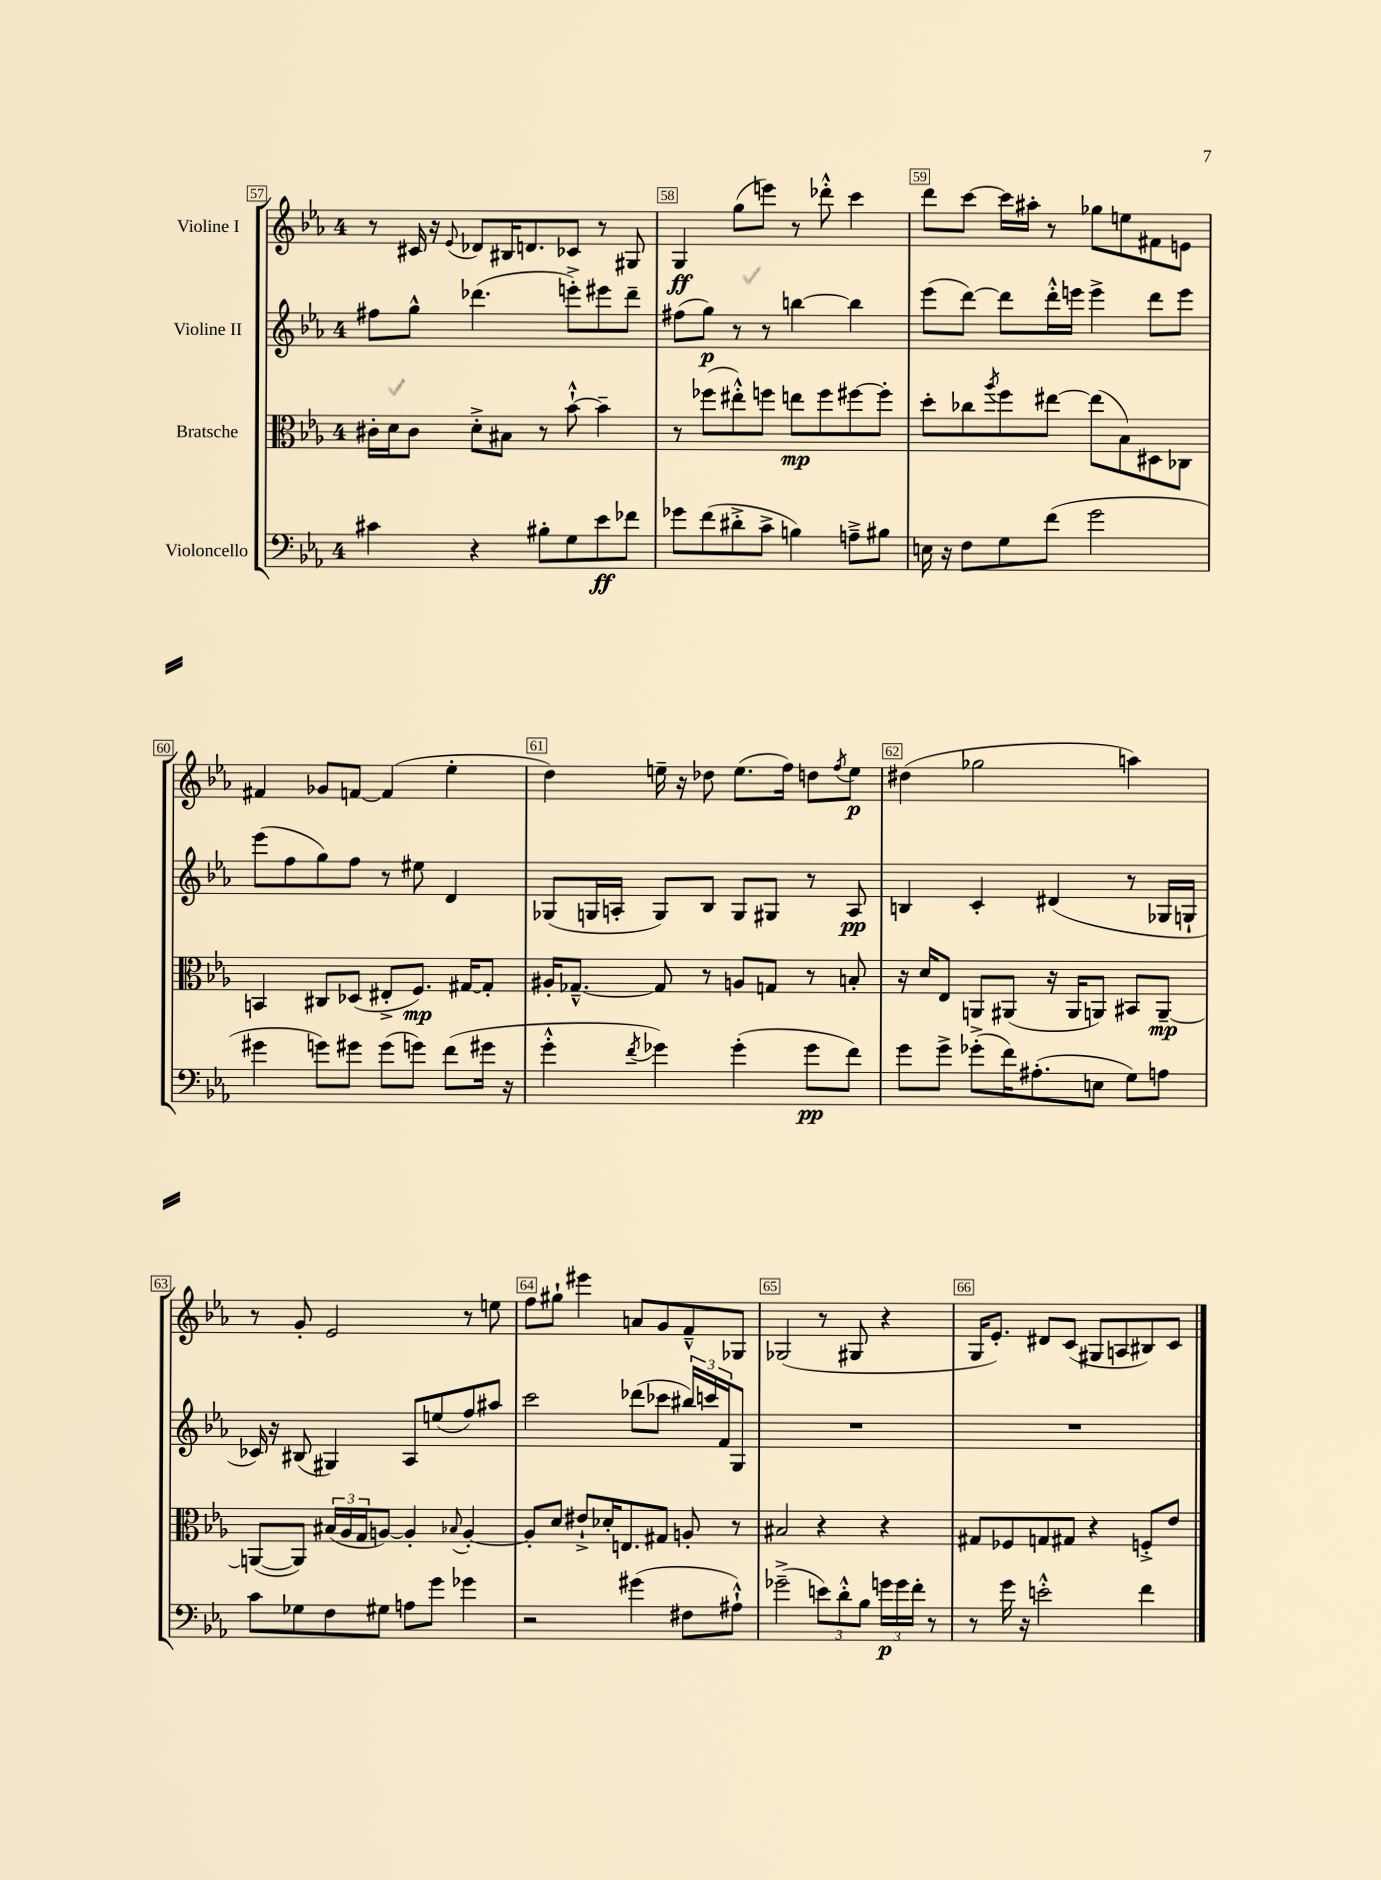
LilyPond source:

<<
\new StaffGroup <<
\new Staff = "s0" \with { instrumentName = "Violine I" } {
    \clef treble \key ees \major \once \override Staff.TimeSignature.style = #'single-digit \time 4/4
    r8 cis'16 r16 \appoggiatura { ees'8 } des'8 bis16 d'8. ces'8 r8 gis8 |
    g4\ff g''8( e'''8) r8 des'''8-.-^ c'''4 |
    d'''8 c'''8~ c'''16 ais''16-. r8 ges''8 e''8 fis'8 e'8 |
    fis'4 ges'8 f'8~ f'4( ees''4-. |
    d''4) e''16-- r16 des''8 e''8.( f''16) d''8 \acciaccatura { f''8 } e''8\p |
    dis''4( ges''2 a''4) |
    r8 g'8-. ees'2 r8 e''8 |
    f''8 gis''8-! eis'''4 a'8 g'8 f'8---^ ges8 |
    ges2( r8 gis8 r4 |
    g16 ees'8.-.) dis'8 c'8( gis8 a8 bis8) c'8 \bar "|." |
}
\new Staff = "s1" \with { instrumentName = "Violine II" } {
    \clef treble \key ees \major \once \override Staff.TimeSignature.style = #'single-digit \time 4/4
    fis''8 g''8-^ des'''4.( e'''8-.->) eis'''8 des'''8-- |
    fis''8( g''8\p) r8 r8 b''4~ b''4 |
    ees'''8( d'''8~) d'''8 d'''16-.-^ e'''16 e'''4-> d'''8 e'''8 |
    ees'''8( f''8 g''8) f''8 r8 eis''8 d'4 |
    ges8( g16 a16-. g8) bes8 g8 gis8 r8 a8\pp |
    b4 c'4-. dis'4( r8 ges16 g16-! |
    ces'16) r16 bis8( gis4) aes8 e''8( f''8) ais''8 |
    c'''2 des'''8( ces'''8 \tuplet 3/2 { bis''16) c'''16 f'16 } g8 |
    R1 |
    R1 \bar "|." |
}
\new Staff = "s2" \with { instrumentName = "Bratsche" } {
    \clef alto \key ees \major \once \override Staff.TimeSignature.style = #'single-digit \time 4/4
    cis'16-. d'16 cis'8 d'8-.-> bis8 r8 bes'8~-!-^ bes'4-- |
    r8 fes''8( eis''8-.-^) f''8 e''8\mp f''8 fis''8~ fis''8-. |
    d''8-. ces''8 \acciaccatura { aes''8 } f''8 eis''8~ eis''8( bes8) dis8 ces8 |
    b,4 cis8 des8( eis8-.-> f8.\mp) gis16~ gis8-. |
    ais16-. ges8.~---^ ges8 r8 a8 g8 r8 b8-. |
    r16 d'16 ees8 a,8 ais,8( r16 ais,16 a,8) bis,8 a,8~--\mp |
    a,8~( a,8) \tuplet 3/2 { bis16( aes16 g16 } a8~) a4-. \appoggiatura { bes8 } a4~-. |
    a8-. d'8 eis'8-!-> des'16-. e8. gis8 a8-. r8 |
    bis2 r4 r4 |
    gis8 fes8 g8 gis8 r4 f8-.-> ees'8 \bar "|." |
}
\new Staff = "s3" \with { instrumentName = "Violoncello" } {
    \clef bass \key ees \major \once \override Staff.TimeSignature.style = #'single-digit \time 4/4
    cis'4 r4 bis8-. g8 ees'8\ff fes'8 |
    ges'8 f'8( dis'8-.-> c'8-> b4) a8---> bis8 |
    e16 r16 f8 g8 f'8( g'2 |
    gis'4 g'8) gis'8 gis'8( g'8) f'8( gis'16 r16 |
    g'4-.-^ \acciaccatura { f'8 } ges'4) ges'4-.( ges'8\pp f'8) |
    g'8 g'8-> ges'8-.->( f'16) ais8.-.( e8 g8) a8 |
    c'8 ges8 f8 gis8 a8 g'8 ges'4 |
    r2 gis'4( fis8 ais8-!-^) |
    ges'2--->( \tuplet 3/2 { e'8) d'8-.-^ bes8 } \tuplet 3/2 { g'16\p g'16 f'16-. } r8 |
    r8 g'16 r16 e'2-.-^ f'4 \bar "|." |
}
>>
>>
\layout { \context { \Score currentBarNumber = #57 \override BarNumber.break-visibility = ##(#f #t #t) barNumberVisibility = #all-bar-numbers-visible \override BarNumber.stencil = #(make-stencil-boxer 0.1 0.3 ly:text-interface::print) } }
